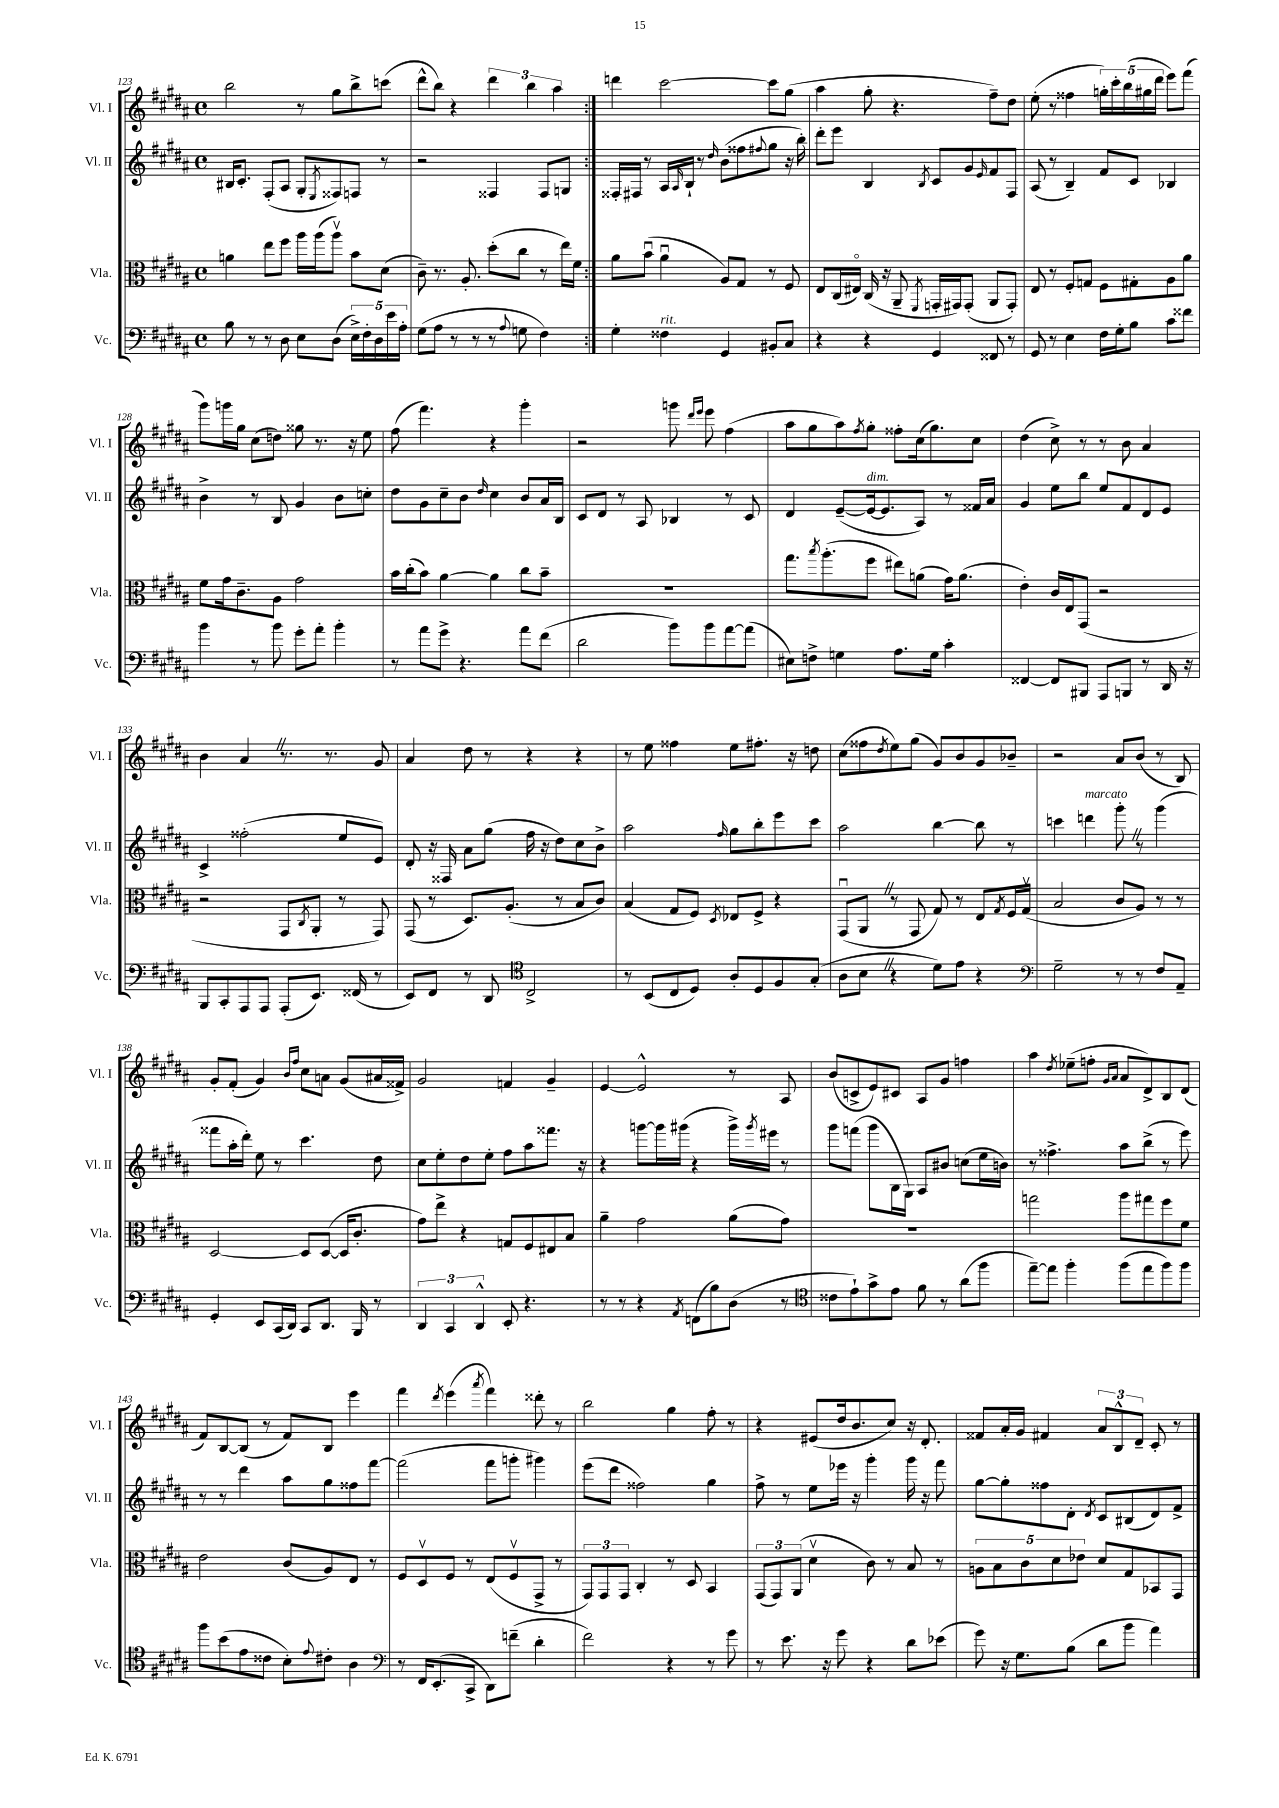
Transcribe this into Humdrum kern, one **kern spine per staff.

**kern	**kern	**kern	**kern
*part4	*part3	*part2	*part1
*staff4	*staff3	*staff2	*staff1
*I"Vc.	*I"Vla.	*I"Vl. II	*I"Vl. I
*I'Vc.	*I'Vla.	*I'Vl. II	*I'Vl. I
*clefF4	*clefC3	*clefG2	*clefG2
*k[f#c#g#d#a#]	*k[f#c#g#d#a#]	*k[f#c#g#d#a#]	*k[f#c#g#d#a#]
*M4/4	*M4/4	*M4/4	*M4/4
*met(c)	*met(c)	*met(c)	*met(c)
=123	=123	=123	=123
8B\	4an\	16B#X/KL	2bb\
.	.	8.c#'/J	.
8r	.	.	.
8r	8ee\L	(8F#'/L	.
8D#\	8ff#\J	8A#/J	.
8E\L	16aa#\LL	8G#'/L	8r
.	(16aa#\J	.	.
.	.	8qE/	.
(8D#\J	8aa#v\J)	8F##X/)	8gg#\L
20E^\LL)	8b\L	8Fn/J	8bb^\
20F#'\	.	.	.
20D#\	.	.	.
.	(8d#\J	8r	(8cccn\J
20e\	.	.	.
20A#'\JJ	.	.	.
=124	=124	=124	=124
(8G#\L	8c#~\)	2r	8ddd#^^\L
8A#\J	8.r	.	8bb\J)
8r	.	.	4r
.	8.A#'/	.	.
8r	.	.	.
8r	(8dd#'\L	4F##X/	6ddd#\
8qqA#/	.	.	.
8Gn\	8cc#\J	.	.
.	.	.	6bb\
4F#\)	8r	8F##/L	.
.	.	.	6aa#\
.	16ee\LL)	8Gn/J	.
.	16f#\JJ	.	.
=125:|!	=125:|!	=125:|!	=125:|!
4G#'\	8a#\L	16F##X'/LL	4dddn\
.	.	16F#X/JJ	.
.	(8bu\J	8r	.
!LO:TX:a:i:t=rit.	!	!	!
4F##X\	4a#u\	16A#/LL	[2ccc#\
.	.	16qqA#/	.
.	.	16B`/JJ	.
.	.	8r	.
.	.	16qqdd#/	.
4GG#/	8A#/L)	(8b\L	.
.	8G#/J	8ff##X\	.
.	.	8qqff#X/	.
8BB#X'/L	8r	8gg#\J	8ccc#\L]
8C#/J	8F#/	16r	(8gg#\J
.	.	16bb'\)	.
=126	=126	=126	=126
4r	8E/L	8ddd#'\L	4aa#\
.	(16C#/L	8eee\J	.
.	16E#X/JJ)	.	.
4r	(16C#/	4B/	8gg#'\
.	16r	.	.
.	8AA#~/	.	4.r
.	8qFF#/	8qB/	.
4GG#/	16GGn'/LL	8c#/L	.
.	16GG#X/J)	.	.
.	(8GG#'/J	8g#/	.
.	.	16qqe/	.
8FF##X/	8AA#/L	8f#/	8ff#~\L)
8r	8GG#'/J)	8F#/J	8dd#\J
=127	=127	=127	=127
8GG#/	8E/	(8A#/	(8ee'\
8r	8r	8r	8r
4E\	8F#'/L	4B~/)	4ff##X\
.	8Gn/J	.	.
16F#\LL	8F#\L	8f#/L	20ggn'\LL)
.	.	.	20ccc#'\
16G#'\J	.	.	.
.	.	.	(20bb\
8B\J	8G#X'\	8c#/J	.
.	.	.	20gg#X\
.	.	.	20ddd#\JJ
8c#\L	8A#\	4B-X/	8eee\L)
8f##X\J	8a#\J	.	(8fff#\J
!!LO:LB:g=z
=128	=128	=128	=128
4b\	8f#\L	4b^\	8ggg#\L)
.	16g#\k	.	16gggn\L
.	8.c#~\	.	16gg#\JJ
8r	.	8r	(8cc#\L
8b\	8A#\J	8B/	8ddn\J)
8g#'\L	2g#\	4g#/	8gg##X\
8a#'\J	.	.	8.r
4b'\	.	8b\L	.
.	.	.	16r
.	.	8ccn'\J	8ee\
=129	=129	=129	=129
8r	16b\LL	8dd#\L	(8ff#\
.	(16cc#'\J	.	.
8a#\L	8b\J)	8g#\	4.fff#\)
8g#^\J	[4a#\	8cc#~\	.
4.r	.	8b\J	.
.	.	16qqdd#/	.
.	4a#\]	4cc#\	4r
8a#\L	8cc#\L	8b/L	4ggg#'\
(8f#\J	8b~\J	16a#/L	.
.	.	16B/JJ	.
=130	=130	=130	=130
2d#\	1r	8c#/L	2r
.	.	8d#/J	.
.	.	8r	.
.	.	8A#/	.
8b\L)	.	4B-X/	8gggn\
.	.	.	16qqddd#/LL
.	.	.	16qqeee/JJ
8b\	.	.	8eee\
[8a#\	.	8r	(4ff#\
(8a#\J]	.	8c#/	.
=131	=131	=131	=131
8E#X\L)	8.gg#\L	4d#/	8aa#\L
8Fn^\J	.	.	8gg#\
.	8qbb/	.	.
.	(8.aa#'\	.	.
4Gn\	.	([8e~/L	8aa#\)
.	.	.	8qff#/
!	!	!LO:TX:a:i:t=dim.	!
.	8ff#\J	16e/k_	8gg#'\J
.	.	8.e/]	.
8.A#\L	8ee#X\L)	.	8ff##X'\L
.	(8an\J	8A#/J)	(16cc#\k
16G\Jk	.	.	8.gg#\)
4c#'\	16g#\KL)	8r	.
.	(8.a\J	.	.
.	.	16f##X/LL	8cc#\J
.	.	16a#/JJ	.
=132	=132	=132	=132
[4FF##X/	4e'\)	4g#/	(4dd#\
8FF##/L]	16c#/LL	8ee\L	8cc#^\)
.	16E/J	.	.
8BBB#X/J	(8GG#/J	8bb\J	8r
8AAA#/L	2r	8ee/L	8r
8BBBn/J	.	8f#/	8b\
8r	.	8d#/	4a#/
16DD#/	.	8e/J	.
16r	.	.	.
!!LO:LB:g=z
=133	=133	=133	=133
8BBB/L	2r	4c#^/	4b\
8CC#'/	.	.	.
8AAA#/	.	(2ff##X'\	4a#Z/
8AAA#/J	.	.	.
(8AAA#'/L	8GG#/L	.	8.r
.	8qC#/	.	.
8.EE/J)	8AA#'/J	.	.
.	.	.	8.r
.	8r	8ee/L	.
(16FF##X/	.	.	.
8r	8GG#/)	8e/J)	8g#/
=134	=134	=134	=134
8EE/L)	(8GG#/	8d#'/	4a#/
8FF#/J	8r	16r	.
.	.	16F##X/	.
8r	8.D#/L)	8a#\L	8dd#\
8DD#/	.	(8gg#\J	8r
.	(8.A#'/J	.	.
*clefC4	*	*	*
2C#^/	.	16ff#\	4r
.	.	16r	.
.	8r	8dd#\L)	.
.	8B/L	8cc#\	4r
.	8c#/J)	8b^\J	.
=135	=135	=135	=135
8r	(4B/	2aa#\	8r
(8BB/L	.	.	8ee\
8C#/	8G#/L	.	4ff##X\
8D#/J)	8F#/J)	.	.
.	8qD#/	16qqff#/	.
8A#'/L	8E-X/L	8gg#\L	8ee\L
8D#/	8F#^/J	8bb'\	8.ff#X'\J
8F#/	4r	8eee\	.
.	.	.	16r
(8G#'/J	.	8ccc#\J	8ddn\
=136	=136	=136	=136
8A#\L	(8GG#u/L	2aa#\	(8cc#\L
8BZ\J	8AA#Z/J	.	8ff##X\
.	.	.	8qdd#/
4r	8r	.	8ee\)
.	8GG#/	.	(8gg#\J
8d#\L)	8G#/)	[4bb\	8g#/L)
8e\J	8r	.	8b/
4r	8E/L	8bb\]	8g#/
.	8qG#/	.	.
.	16F#/L	8r	8b-X~/J
.	(16G#v/JJ	.	.
=137	=137	=137	=137
*clefF4	*	*	*
2G#~\	2B/	4cccn\	2r
!	!	!LO:TX:a:i:t=marcato	!
.	.	4dddn\	.
8r	8c#/L	8ggg#'Z\	8a#/L
8r	8A#/J)	8r	(8b/J
8F#/L	8r	(4ggg#\	8r
8AA#~/J	8r	.	8B/)
!!LO:LB:g=z
=138	=138	=138	=138
4GG#'/	[2D#/	8fff##X\L	8g#'/L
.	.	16aa#'\L	(8f#'/J
.	.	16ddd#'\JJ)	.
8EE/L	.	8ee\	4g#/)
(16CC#/L	.	8r	.
16DD#/JJ)	.	.	.
.	.	.	16qqb/LL
.	.	.	16qqff#/JJ
8CC#/L	8D#/L]	4.ccc#\	8cc#\L
8.DD#/J	([8D#/J	.	8an\J
.	16D#/KL]	.	(8g#/L
16BBB/	8.c#'/J	.	.
8r	.	8dd#\	16a#X/L
.	.	.	16f##X^/JJ)
=139	=139	=139	=139
6DD#/	8g#\L)	8cc#\L	2g#/
.	8ee^\J	8ee'\	.
6CC#/	.	.	.
.	4r	8dd#\	.
6DD#^^/	.	.	.
.	.	8ee'\J	.
8EE'/	8Gn/L	8ff#\L	4fn/
4.r	8F#/	8aa#\	.
.	8E#X/	8.fff##X\J	4g#~/
.	8B/J	.	.
.	.	16r	.
=140	=140	=140	=140
8r	4a#~\	4r	[4e/
8r	.	.	.
4r	2g#\	[8gggn\L	2e^^/]
.	.	16ggg\L]	.
.	.	(16ggg#X\JJ	.
8qAA#/	.	.	.
(8FFn\L	.	4r	.
8B\)	.	.	.
(8D#\J	(8a#\L	16ggg#^\LL)	8r
.	.	8qggg#/	.
.	.	16eee#X\JJ	.
8r	8g#\J)	8r	8A#/
=141	=141	=141	=141
*clefC4	*	*	*
8c##X\L	1r	8ggg#\L	(8b/L
8e`\)	.	(8fffn\J	8cn^/
8g#^\	.	8ggg#\L	8e/)
8e\J	.	16B\L	8c#X/J
.	.	16G#\JJ)	.
8f#\	.	8A#/L	8A#/L
8r	.	8b#X/J	8g#/J
(8a#\L	.	(8ccn\L	4ffn\
8ff#\J	.	16ee\L	.
.	.	16bn\JJ)	.
=142	=142	=142	=142
[8ee~\L)	2ggn\	8r	4aa#\
8ee\J]	.	4.ff##X^\	.
.	.	.	8qdd#/
4ff#'\	.	.	(8ee-X~\L
.	.	.	8ffn'\J
.	.	.	16qqg#/LL
.	.	.	16qqa#/JJ
(8ff#\L	8aa#\L	8aa#\L	8a#/L
8ee\	8gg#X\	(8bb^\J	8d#^/)
8ff#\)	8ff#\	8r	8B/
8ff#\J	8f#\J	8eee\)	(8d#/J
!!LO:LB:g=z
=143	=143	=143	=143
8ff#\L	2e\	8r	8f#/L)
(8b\	.	8r	[8B/
8e\	.	4ddd#\	(8B/J]
8c##X\J	.	.	8r
8B'\L)	(8c#/L	8aa#\L	8f#/L)
8qqe/	.	.	.
8c#X'\J	8A#/)	8gg#\	8B/J
4A#\	8E/J	8ff##X\	4eee\
.	8r	[8fff#\J	.
=144	=144	=144	=144
*clefF4	*	*	*
8r	8F#/L	(2fff#\]	4fff#\
16FF#/KL	8D#v/	.	.
(8.EE'/	.	.	.
.	.	.	8qddd#/
.	8F#/J	.	(4eee\
8CC#^/J	8r	.	.
.	.	.	8qaaa#/
8DD#\L)	(8E/L	8fff#\L	4fff#\)
(8fn~\J	8F#v/	8gggn'\J	.
4d#'\	8GG#^/J	4ggg#X\)	8ddd##X'\
.	8r	.	8r
=145	=145	=145	=145
2f#\)	12GG#/L)	(8eee\L	2bb\
.	12GG#/	.	.
.	.	8ddd#\J	.
.	12GG#/J	.	.
.	4C#'/	2ff##X\)	.
4r	8r	.	4gg#\
.	8D#/	.	.
8r	4BB/	4gg#\	8ff#'\
8g#\	.	.	8r
=146	=146	=146	=146
8r	(12GG#/L	8ff#^\	4r
.	12GG#/)	.	.
8.e\	.	8r	.
.	(12AA#/J	.	.
.	4d#v\	8ee\L	(8e#X/L
16r	.	.	.
8g#\	.	16eee-X\Jk	16dd#/k
.	.	16r	8.b/
4r	8c#\)	4ggg#'\	.
.	8r	.	8cc#/J)
8d#\L	8B/	16ggg#\	16r
.	.	16r	8.d#'/
(8e-X\J	8r	8fff#\	.
=147	=147	=147	=147
8g#\)	10An\L	[8gg#\L	8f##X/L
.	10B\	.	.
16r	.	8gg#'\]	16a#'/L
8.G#\L	.	.	16g#/JJ
.	10c#\	.	.
.	.	8ff##X\	4f#X/
.	10d#\	.	.
(8B\J	.	8d#'\J	.
.	10e-X\J	.	.
.	.	8qd#/	.
8d#\L	8d#/L	8c#/L	12a#/L
.	.	.	12B^^/
8b\J	8G#/	(8B#X/	.
.	.	.	12d#~/J
4a#\)	8BB-X/	8d#/)	8c#'/
.	8GG#/J	8f#^/J	8r
==	==	==	==
*-	*-	*-	*-
